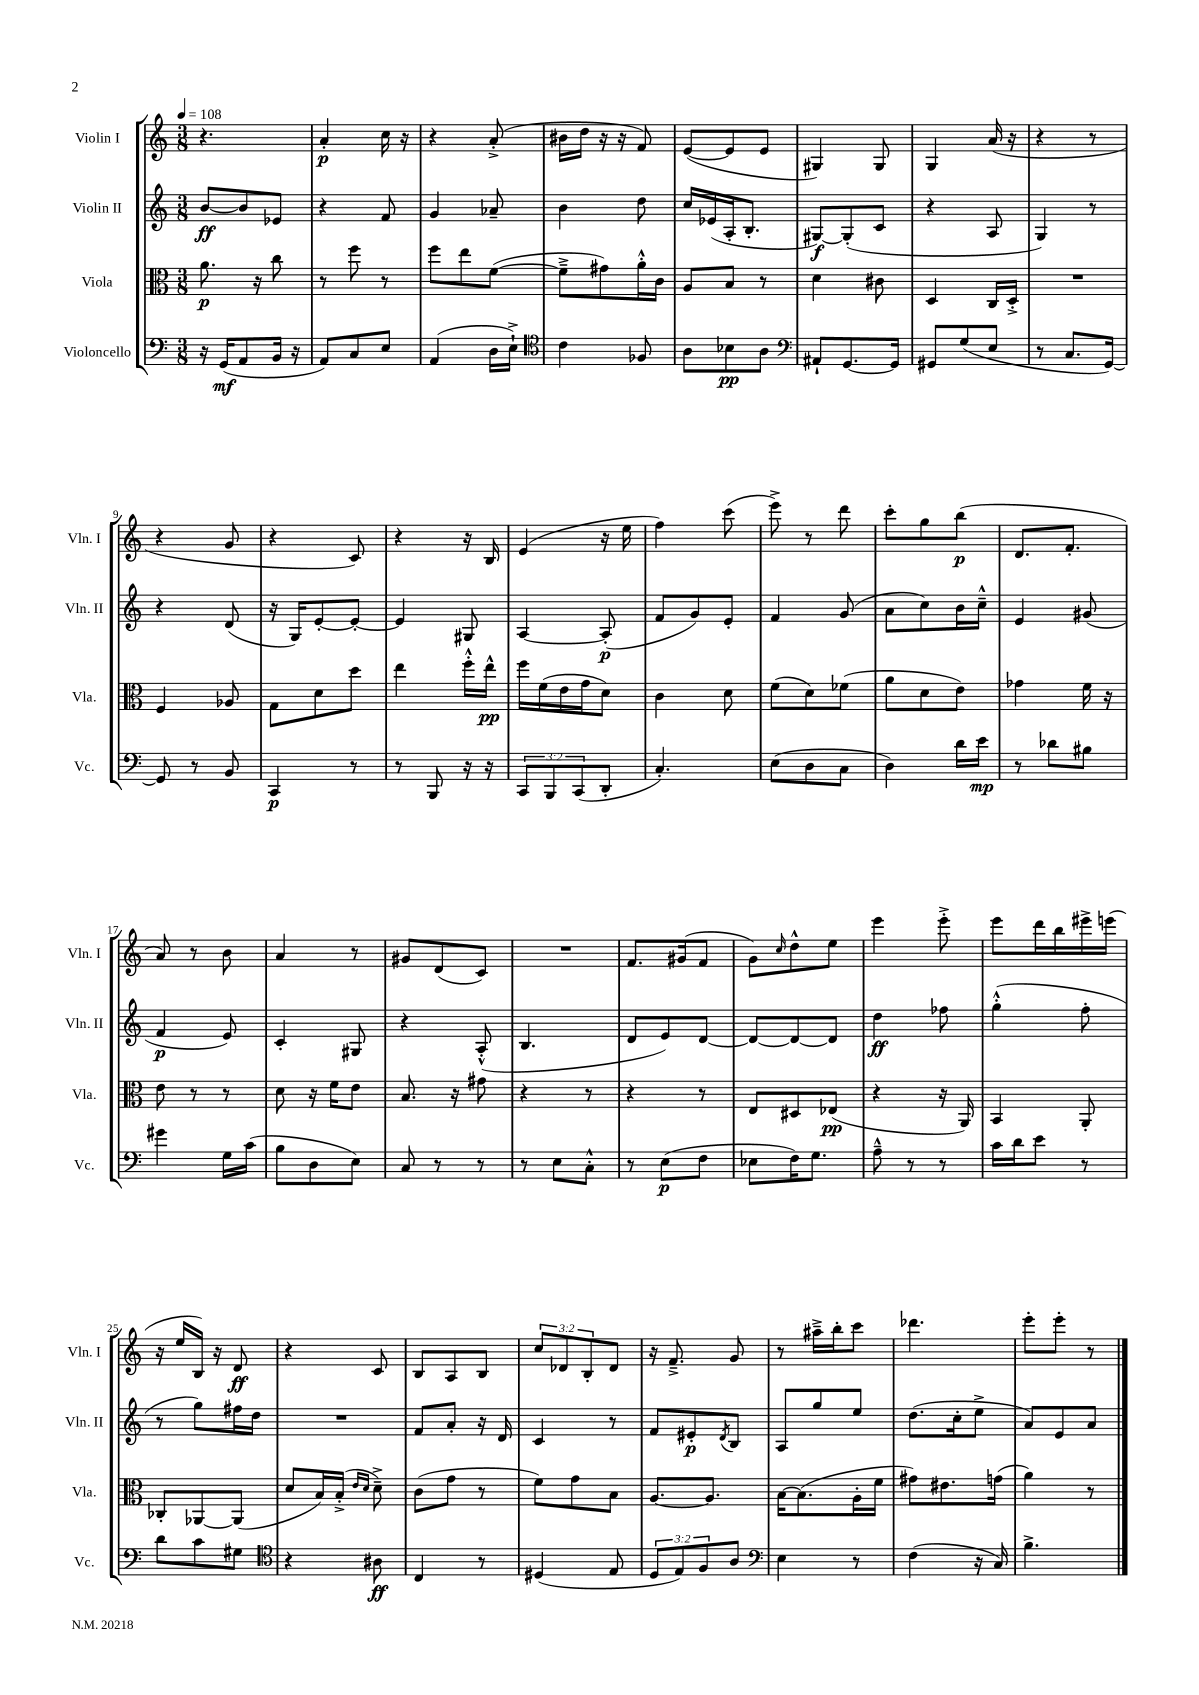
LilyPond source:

<<
\new StaffGroup <<
\new Staff = "s0" \with { instrumentName = "Violin I" shortInstrumentName = "Vln. I" } {
    \clef treble \key c \major \numericTimeSignature \time 3/8 \override Staff.TupletNumber.text = #tuplet-number::calc-fraction-text \tempo 4 = 108
    r4. |
    a'4-.\p c''16 r16 |
    r4 a'8-.->( |
    bis'16 d''16 r16 r16 f'8) |
    e'8~( e'8 e'8 |
    gis4) gis8 |
    g4 a'16( r16 |
    r4 r8 |
    r4 g'8 |
    r4 c'8) |
    r4 r16 b16 |
    e'4( r16 e''16 |
    f''4) c'''8( |
    e'''8->) r8 d'''8 |
    c'''8-. g''8 b''8\p( |
    d'8. f'8.-. |
    a'8) r8 b'8 |
    a'4 r8 |
    gis'8 d'8( c'8) |
    R4. |
    f'8. gis'16( f'8 |
    g'8) \grace { c''16 } d''8-^ e''8 |
    e'''4 e'''8-.-> |
    e'''8 d'''16 b''16 eis'''16-> e'''16( |
    r16 e''16 b16) r16 d'8\ff |
    r4 c'8 |
    b8 a8 b8 |
    \tuplet 3/2 { c''8 des'8 b8-. } des'8 |
    r16 f'8.---> g'8 |
    r8 ais''16---> b''16-. c'''8 |
    des'''4. |
    e'''8-. e'''8-. r8 \bar "|." |
}
\new Staff = "s1" \with { instrumentName = "Violin II" shortInstrumentName = "Vln. II" } {
    \clef treble \key c \major \numericTimeSignature \time 3/8
    b'8~\ff b'8 ees'8 |
    r4 f'8 |
    g'4 aes'8-- |
    b'4 d''8 |
    c''16 ees'16( a16-. b8.-. |
    gis8~\f) gis8-.( c'8 |
    r4 a8 |
    g4) r8 |
    r4 d'8( |
    r16 g16) e'8~-. e'8~-. |
    e'4 gis8 |
    a4~ a8-.\p( |
    f'8 g'8) e'8-. |
    f'4 g'8( |
    a'8 c''8) b'16 c''16---^ |
    e'4 gis'8( |
    f'4\p e'8) |
    c'4-. gis8 |
    r4 a8-.-^( |
    b4. |
    d'8 e'8) d'8~ |
    d'8~ d'8~ d'8 |
    d''4\ff fes''8 |
    g''4-.-^( f''8-. |
    r8 g''8) fis''16 d''16 |
    R4. |
    f'8 a'8-. r16 d'16 |
    c'4 r8 |
    f'8 eis'8-.\p \acciaccatura { d'8 } b8 |
    a8 g''8 e''8 |
    d''8.( c''16-. e''8-> |
    a'8) e'8 a'8 \bar "|." |
}
\new Staff = "s2" \with { instrumentName = "Viola" shortInstrumentName = "Vla." } {
    \clef alto \key c \major \numericTimeSignature \time 3/8
    a'8.\p r16 c''8 |
    r8 f''8 r8 |
    f''8 e''8 f'8~( |
    f'8---> gis'8) a'16-.-^ c'16 |
    a8 b8 r8 |
    d'4 cis'8 |
    d4 c16 d16-.-> |
    R4. |
    f4 aes8 |
    g8 d'8 d''8 |
    e''4 f''16-.-^ e''16-^\pp |
    f''16 f'16( e'16 g'16 d'8) |
    c'4 d'8 |
    f'8( d'8) fes'8( |
    a'8 d'8 e'8) |
    ges'4 f'16 r16 |
    e'8 r8 r8 |
    d'8 r16 f'16 e'8 |
    b8. r16 gis'8 |
    r4 r8 |
    r4 r8 |
    e8 dis8 ees8\pp( |
    r4 r16 a,16) |
    b,4 a,8-. |
    ces8-. aes,8~ aes,8( |
    d'8 b16) b16-.->( \grace { e'16 d'16 } d'8--->) |
    c'8( g'8 r8 |
    f'8) g'8 b8 |
    a8.~ a8. |
    b16~ b8.( a16-. f'16 |
    gis'8) eis'8. g'16( |
    a'4) r8 \bar "|." |
}
\new Staff = "s3" \with { instrumentName = "Violoncello" shortInstrumentName = "Vc." } {
    \clef bass \key c \major \numericTimeSignature \time 3/8 \override Staff.TupletNumber.text = #tuplet-number::calc-fraction-text
    r16 g,16\mf( a,8 b,16 r16 |
    a,8) c8 e8 |
    a,4( d16 e16-!->) |
    \clef tenor c'4 fes8 |
    a8 bes8\pp a8 |
    \clef bass ais,8-! g,8.~ g,16 |
    gis,8 g8( e8 |
    r8 c8. g,16~) |
    g,8 r8 b,8 |
    c,4\p r8 |
    r8 b,,8 r16 r16 |
    \tuplet 3/2 { c,8 b,,8 c,8( } d,8-. |
    c4.-.) |
    e8( d8 c8 |
    d4) d'16 e'16\mp |
    r8 des'8 bis8 |
    gis'4 g16 c'16( |
    b8 d8 e8) |
    c8 r8 r8 |
    r8 e8 c8-.-^ |
    r8 e8\p( f8 |
    ees8 f16) g8. |
    a8---^ r8 r8 |
    c'16 d'16 e'8 r8 |
    d'8 c'8 gis8 |
    \clef tenor r4 ais8\ff |
    c4 r8 |
    dis4( e8 |
    \tuplet 3/2 { d8 e8) f8 } a8 |
    \clef bass e4 r8 |
    f4( r16 c16) |
    b4.-> \bar "|." |
}
>>
>>
